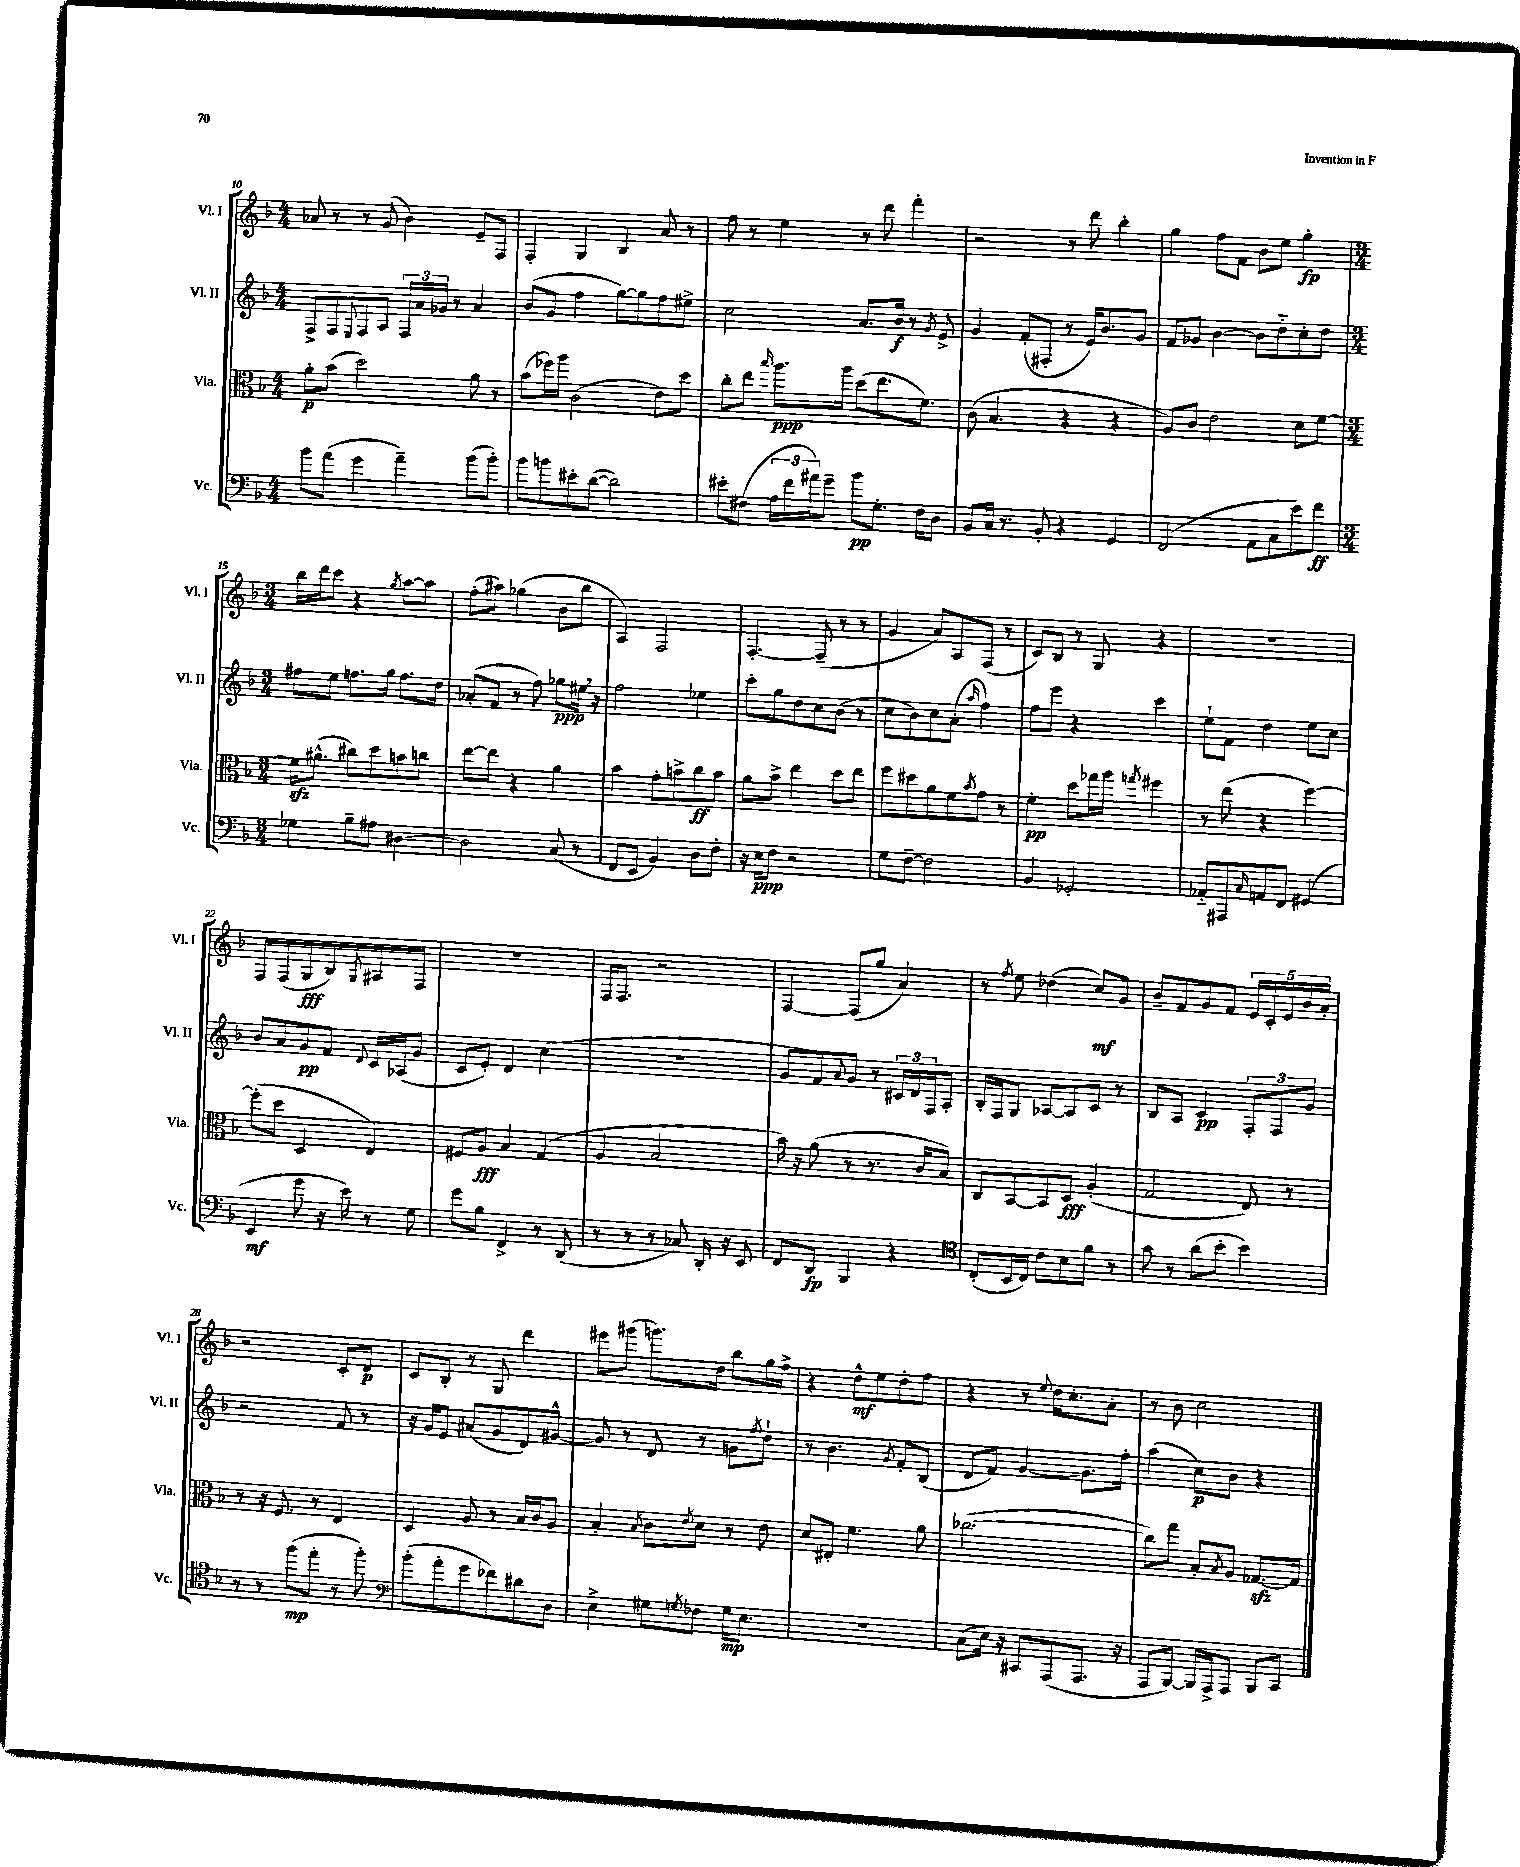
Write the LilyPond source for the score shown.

<<
\new StaffGroup <<
\new Staff = "s0" \with { instrumentName = "Vl. I" shortInstrumentName = "Vl. I" } {
    \clef treble \key f \major \numericTimeSignature \time 4/4
    aes'8 r8 r8 g'8( bes'4) e'8-- f8 |
    f4-. g4 bes4 a'8 r8 |
    f''8 r8 e''4 r8 d'''8 f'''4-. |
    r2 r8 d'''8 bes''4-. |
    g''4 f''8 f'8 bes'8 e''8 g''4-.\fp |
    \numericTimeSignature \time 3/4 bes''16 d'''16 c'''8 r4 \acciaccatura { g''8 } a''8~ a''8 |
    f''8-.( ais''8) ges''4( bes'8 bes''8 |
    a4) f2 |
    f4.~-. f8--( r8 r8 |
    g'4 a'8) a8 f8( r8 |
    c'8) bes8 r8 g8 r4 |
    R2. |
    f8 f8( g8\fff bes8) \acciaccatura { g8 } ais8 f8 |
    R2. |
    f16 f8. r2 |
    f4~ f8( g''8 a'4) |
    r8 \acciaccatura { f''8 } e''8 des''4( c''8\mf) g'8 |
    bes'8-- f'8 g'8 f'8 \tuplet 5/4 { e'16 c'16-. e'16 bes'16 a'16-. } |
    r2 c'8-. d'8\p |
    c'8 bes8-. r8 g8 d'''4 |
    eis'''8 gis'''8( g'''8.) d''16 bes''8 g''16 f''16-> |
    r4 d''8-^\mf e''8 d''8-. f''8 |
    r4 r8 \appoggiatura { e''8 } d''16 c''8.-. a'8-. |
    r8 bes'8 c''2 \bar "|." |
}
\new Staff = "s1" \with { instrumentName = "Vl. II" shortInstrumentName = "Vl. II" } {
    \clef treble \key f \major \numericTimeSignature \time 4/4
    f8-> f8 \appoggiatura { e8 } f8 a8 \tuplet 3/2 { f16 a'16 ges'16 } r8 a'4 |
    bes'8( g'8 f''4 g''8~) g''8 f''8 eis''8-> |
    c''2 a'8. bes'16\f r8 \acciaccatura { g'8 } e'8-> |
    g'4 f'8-.( fis8-. r8 e'16) bes'8. g'8 |
    f'8 ges'8 bes'4~ bes'8 d''8-_ c''8-. d''8 |
    \numericTimeSignature \time 3/4 fis''8 e''8 f''8. g''16 f''8. d''16 |
    aes'8-.( f'8 r8 f''8) ges''8\ppp eis''16 \breathe r16 |
    f''2 ees''4 |
    c'''8-. g''8 d''8 c''8 bes'8( r8 |
    c''8 bes'8) c''8 a'8-.( \grace { a''16 } f''4) |
    f''8 e'''8 r4 c'''4 |
    e''8-! f'8 d''4 e''8 c''8 |
    bes'8 a'8 g'8\pp f'8 \appoggiatura { d'8 } c'16 aes16( g'8 |
    c'8 e'8-.) d'4 c''4( |
    R2. |
    g'8 f'8) \appoggiatura { a'8 } g'8 r8 \tuplet 3/2 { cis'16 d'16 f16 } a8-. |
    bes16-. f16 g8 aes8~ aes8 c'8 r8 |
    bes8 a8 c'4\pp \tuplet 3/2 { f8-. f8 g'8 } |
    r2 f'8 r8 |
    r16 g'16 e'8 ais'8( g'8 d'8) gis'8~-^ |
    gis'8 r8 d'8 r8 g'8 \acciaccatura { f''8 } d''8-! |
    r8 bes'4. \acciaccatura { g'8 } f'8-. bes8( |
    d'8 f'8) g'4~ g'8. f''16-. |
    a''4( c''8\p) bes'8 r4 \bar "|." |
}
\new Staff = "s2" \with { instrumentName = "Vla." shortInstrumentName = "Vla." } {
    \clef alto \key f \major \numericTimeSignature \time 4/4
    a'8-.\p bes'8( d''2) a'8 r8 |
    bes'8( fes''16) a''16 c'2( e'8) d''8 |
    c''8-. e''8 \grace { bes''16 } a''8.\ppp a''16 d''8( e''8. f'8.) |
    c'8( bes4. r4 r4 |
    a8) c'8 e'2 d'8 f'8~ |
    \numericTimeSignature \time 3/4 f'16\sfz ais'8.-^( cis''8) d''8 b'8 c''8 |
    e''8~ e''8 r4 a'4 |
    bes'4 g'8-. b'8-> c''8\ff b'8 |
    a'8 bes'8-> e''4 d''8 e''8 |
    f''8 dis''8 a'8 f'8 \acciaccatura { bes'8 } g'8 r8 |
    f'4-.\pp d''8 ges''16 a''16 \acciaccatura { g''8 } fis''4 |
    r8 e''8( r4 f''4~) |
    f''8-.( d''8 d4 e4) |
    fis8 a8\fff bes4 g4( |
    a4 bes2 |
    bes'16) r16 a'8( r8 r8. c'16 bes8) |
    c8 bes,8~ bes,8 d8\fff a4-.( |
    g2 e8) r8 |
    r8 r16 f8. r8 e4 |
    d4 a8 r8 bes16 c'16 a8 |
    bes4-. \acciaccatura { bes8 } c'8 \acciaccatura { e'8 } d'8 r8 e'8 |
    d'8 eis8-. f'4. a'8 |
    ces''2.~( |
    ces''8) g''8 bes8-. \acciaccatura { bes8 } a8 ges8.~\sfz ges16 \bar "|." |
}
\new Staff = "s3" \with { instrumentName = "Vc." shortInstrumentName = "Vc." } {
    \clef bass \key f \major \numericTimeSignature \time 4/4
    bes'8 a'8( g'4 a'4--) bes'8( bes'8-.) |
    bes'8 b'8 eis'8-. d'8~( d'2) |
    eis'8-. fis8( \tuplet 3/2 { a16 f'16 ais'16) } g'8-- bes'8\pp g8.-. fis16 d8 |
    bes,8 c16 r8. bes,8-. r4 g,4 |
    f,2( a,8 c8 e'8) f'8\ff |
    \numericTimeSignature \time 3/4 ges4 bes8-- ais8 dis4~ |
    dis2 c8( r8 |
    f,8 e,8 bes,4) d8 f8-. |
    r16 e16\ppp f8 r2 |
    g8 f8~-- f2 |
    bes,4 ges,2-. |
    aes,8-_ ais,,8 \grace { c16 } a,8 f,8 gis,4( |
    e,4\mf g'8 r16 e'16) r8 g8 |
    g'8 bes8 f,4-> r8 d,8( |
    r8 r8 r8 ces8) d,16-. r16 e,8 |
    f,8 d,8\fp bes,,4 r4 |
    \clef tenor c8-.( bes,16 c16) c'8 bes8 f'8 r8 |
    g'8 r8 a'8( bes'8-. bes'4) |
    r8 r8 f''8\mp( e''8-. r8 f''8-.) |
    \clef bass bes'8-.( a'8-. g'8 fes'8) dis'8 d8 |
    e4-> gis8 \acciaccatura { g8 } fes8 g16\mp e8. |
    R2. |
    c8( e16) r16 cis,8 a,,8( a,,8. r16 |
    a,,8 bes,,8~) bes,,16 a,,16-> a,,8 bes,,8 c,8 \bar "|." |
}
>>
>>
\layout { \context { \Score currentBarNumber = #10 } }
